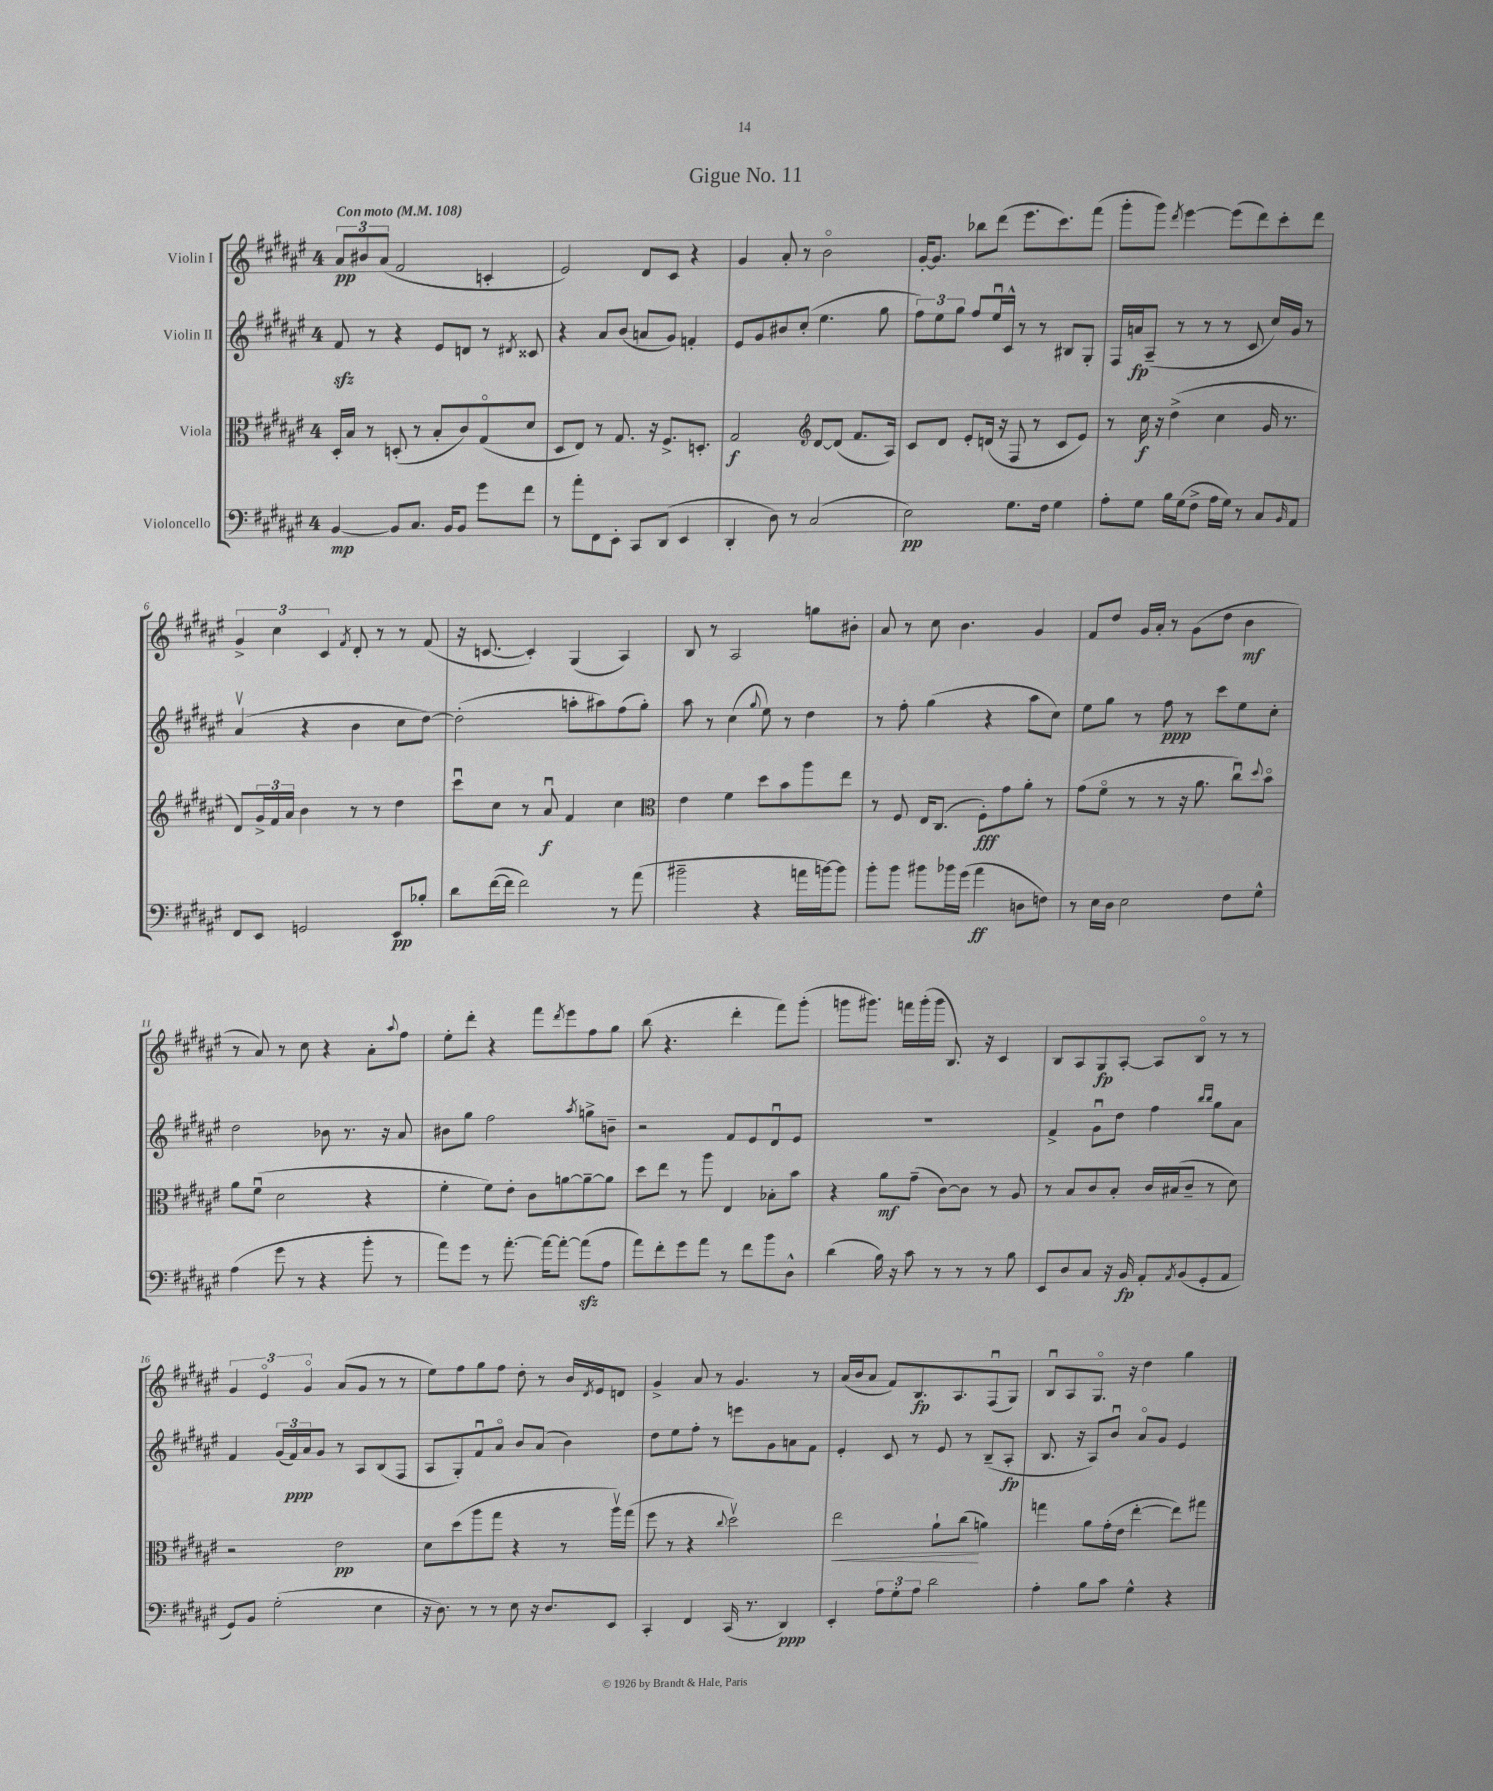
\header { title = "Gigue No. 11" }
<<
\new StaffGroup <<
\new Staff = "s0" \with { instrumentName = "Violin I" } {
    \clef treble \key fis \major \once \override Staff.TimeSignature.style = #'single-digit \time 4/4 \tempo "Con moto" 4 = 108
    \tuplet 3/2 { ais'8\pp bis'8 ais'8( } fis'2 c'4-. |
    eis'2) dis'8 cis'8 r4 |
    gis'4 ais'8-. r8 b'2\flageolet |
    gis'16~-. gis'8. bes''8 dis'''8( eis'''8. cis'''8.) fis'''8( |
    gis'''8-. gis'''8) \acciaccatura { dis'''8 } eis'''4~ eis'''8( dis'''8) cis'''8-. dis'''8 |
    \tuplet 3/2 { gis'4-> cis''4 cis'4 } \acciaccatura { fis'8 } dis'8-. r8 r8 fis'8( |
    r16 c'8.~ c'4-.) gis4( ais4) |
    b8 r8 ais2 g''8 bis'8-. |
    ais'8 r8 cis''8 b'4. gis'4 |
    fis'8 dis''8 gis'16 ais'16-. r8 gis'8( dis''8 b'4\mf |
    r8 ais'8) r8 cis''8 r4 ais'8-. \appoggiatura { ais''8 } fis''8 |
    eis''8-. dis'''8-. r4 fis'''8 \acciaccatura { dis'''8 } eis'''8 fis''8 gis''8 |
    b''8( r4. dis'''4-. fis'''8) gis'''8-.( |
    g'''8 gis'''8.) f'''16 gis'''16-.( gis'''16 b8.) r16 cis'4 |
    b8 ais8 gis8\fp ais8~-. ais8 b8\flageolet r8 r8 |
    \tuplet 3/2 { gis'4 eis'4\flageolet gis'4\flageolet } ais'8( gis'8 r8 r8 |
    eis''8) fis''8 gis''8 fis''8 dis''8-. r8 b'16 \acciaccatura { dis'8 } eis'16 d'8 |
    gis'4-> ais'8 r8 gis'4. r8 |
    ais'16( b'16 ais'8 fis'8) b8.\fp ais8. fis8\downbow( gis8) |
    b8\downbow ais8 gis8.\flageolet r16 dis''4 gis''4 \bar "|." |
}
\new Staff = "s1" \with { instrumentName = "Violin II" } {
    \clef treble \key fis \major \once \override Staff.TimeSignature.style = #'single-digit \time 4/4
    fis'8\sfz r8 r4 eis'8 d'8 r8 \acciaccatura { dis'8 } cisis'8 |
    r4 ais'8 b'8( a'8 gis'8) f'4-. |
    eis'8 gis'8 bis'8 cis''8-.( eis''4. gis''8 |
    \tuplet 3/2 { fis''8) eis''8 gis''8 } fis''8 eis''16\downbow cis'16-^ r8 r8 bis8 gis8-. |
    fis16 a'16\fp ais8--( r8 r8 r8 cis'8 cis''16) gis'16 r8 |
    ais'4\upbow( r4 b'4 cis''8 dis''8~) |
    dis''2-.( a''8-. ais''8) fis''8( gis''8-.) |
    ais''8 r8 cis''4( \appoggiatura { gis''8 } eis''8) r8 dis''4 |
    r8 fis''8-. gis''4( r4 ais''8 cis''8) |
    eis''8 gis''8 r8 fis''8\ppp r8 cis'''8 eis''8 cis''8-. |
    dis''2 bes'8 r8. r16 ais'8 |
    bis'8 gis''8 fis''2 \acciaccatura { ais''8 } g''8-> b'8-- |
    r2 fis'8 eis'8 dis'8\downbow eis'8 |
    R1 |
    fis'4-> gis'8\downbow dis''8 fis''4 \grace { b''16 b''16 } gis''8 ais'8 |
    fis'4 \tuplet 3/2 { gis'16( fis'16\ppp) ais'16 } gis'8 r8 ais8 b8( fis8 |
    ais8 gis8-.) fis'8\downbow ais'8\flageolet b'8 ais'8( b'4) |
    dis''8 eis''8 fis''8-. r8 e'''8 gis'8 a'8 fis'8 |
    eis'4-. cis'8 r8 eis'8 r8 b8--( ais8-.\fp |
    b8. r16 ais8) b'8\downbow ais'8\flageolet gis'8 eis'4 \bar "|." |
}
\new Staff = "s2" \with { instrumentName = "Viola" } {
    \clef alto \key fis \major \once \override Staff.TimeSignature.style = #'single-digit \time 4/4
    dis16-. b16 r8 d8-.( r8 b8-. cis'8) gis8\flageolet( dis'8 |
    dis8 eis8) r8 gis8. r16 fis8.-> d8.-. |
    gis2\f \clef treble dis'8~ dis'8( fis'8. ais16) |
    cis'8 dis'8 eis'8-. d'16( r16 fis8 r8 cis'8 eis'8) |
    r8 cis''16\f r16 dis''4->( cis''4 gis'16 r8. |
    dis'8) \tuplet 3/2 { gis'16-> fis'16 ais'16 } b'4 r8 r8 dis''4 |
    cis'''8\downbow cis''8 r8 ais'8\downbow\f fis'4 cis''4 |
    \clef alto eis'4 fis'4 dis''8 b'8 ais''8 eis''8 |
    r8 fis8 eis16 cis8.( fis8-.\fff) gis'8 ais'8-. r8 |
    gis'8( fis'8\flageolet r8 r8 r16 ais'8. cis''8\downbow) \appoggiatura { dis''8 } b'8\flageolet |
    ais'8 fis'8\downbow( dis'2 r4 |
    fis'4-. fis'8) eis'8-. cis'8 a'8~ a'8~-- a'8 |
    dis''8 eis''8 r8 ais''8 eis4 bes8-. b'8 |
    r4 ais'8\mf gis'8--( cis'8~) cis'8 r8 ais8 |
    r8 b8 cis'8 b8-. cis'16 bis16( cis'8-- r8 dis'8) |
    r2 eis'2\pp |
    dis'8 dis''8( ais''8 gis''8 r4 r8 ais''16\upbow) gis''16( |
    fis''8 r8 r4 \appoggiatura { cis''8 } dis''2\upbow) |
    eis''2\< ais'8-! cis''8\!( a'4) |
    g''4 ais'8 gis'16-.( eis'16 eis''4~-. eis''8) gis''8 \bar "|." |
}
\new Staff = "s3" \with { instrumentName = "Violoncello" } {
    \clef bass \key fis \major \once \override Staff.TimeSignature.style = #'single-digit \time 4/4
    b,4~\mp b,8 cis8. b,16 b,8 gis'8 fis'8 |
    r8 ais'8-. fis,8 eis,8-. cis,8 dis,8( eis,4 |
    dis,4-. dis8) r8 cis2( |
    eis2\pp) gis8. fis16 gis4 |
    ais8-. gis8 b16 gis16( fis8-> ais16 gis16) r8 cis8 \grace { b,16 } ais,8 |
    fis,8 eis,8 g,2 eis,8\pp bes8-. |
    dis'8 fis'16~( fis'16 fis'2) r8 ais'8( |
    bis'2-- r4 a'16 b'16~) b'8 |
    b'8-. b'8 bis'8 bes'16 gis'16( ais'4\ff d8 f8) |
    r8 eis16 dis16 eis2 fis8 gis8-^ |
    ais4( gis'8 r8 r4 b'8-. r8 |
    ais'8) gis'8 r8 ais'8.~-. ais'16~ ais'8~-. ais'8\sfz( ais8 |
    ais'8) fis'8-. gis'8 ais'8 r8 fis'8 b'8 dis8-^ |
    dis'4( b16) r16 cis'8 r8 r8 r8 b8 |
    eis,8 dis8 cis8 r16 b,16\fp ais,8-. \acciaccatura { ais,8 } b,8( gis,8-. ais,8 |
    gis,8) b,8 gis2-.( eis4 |
    r16 dis8.) r8 r8 eis8 r16 dis8. eis,8 |
    cis,4-. fis,4 cis,16( r8. dis,4\ppp) |
    eis,4-. \tuplet 3/2 { ais8 gis8-. ais8 } dis'2 |
    ais4-. b8 cis'8 gis4-^ r4 \bar "|." |
}
>>
>>
